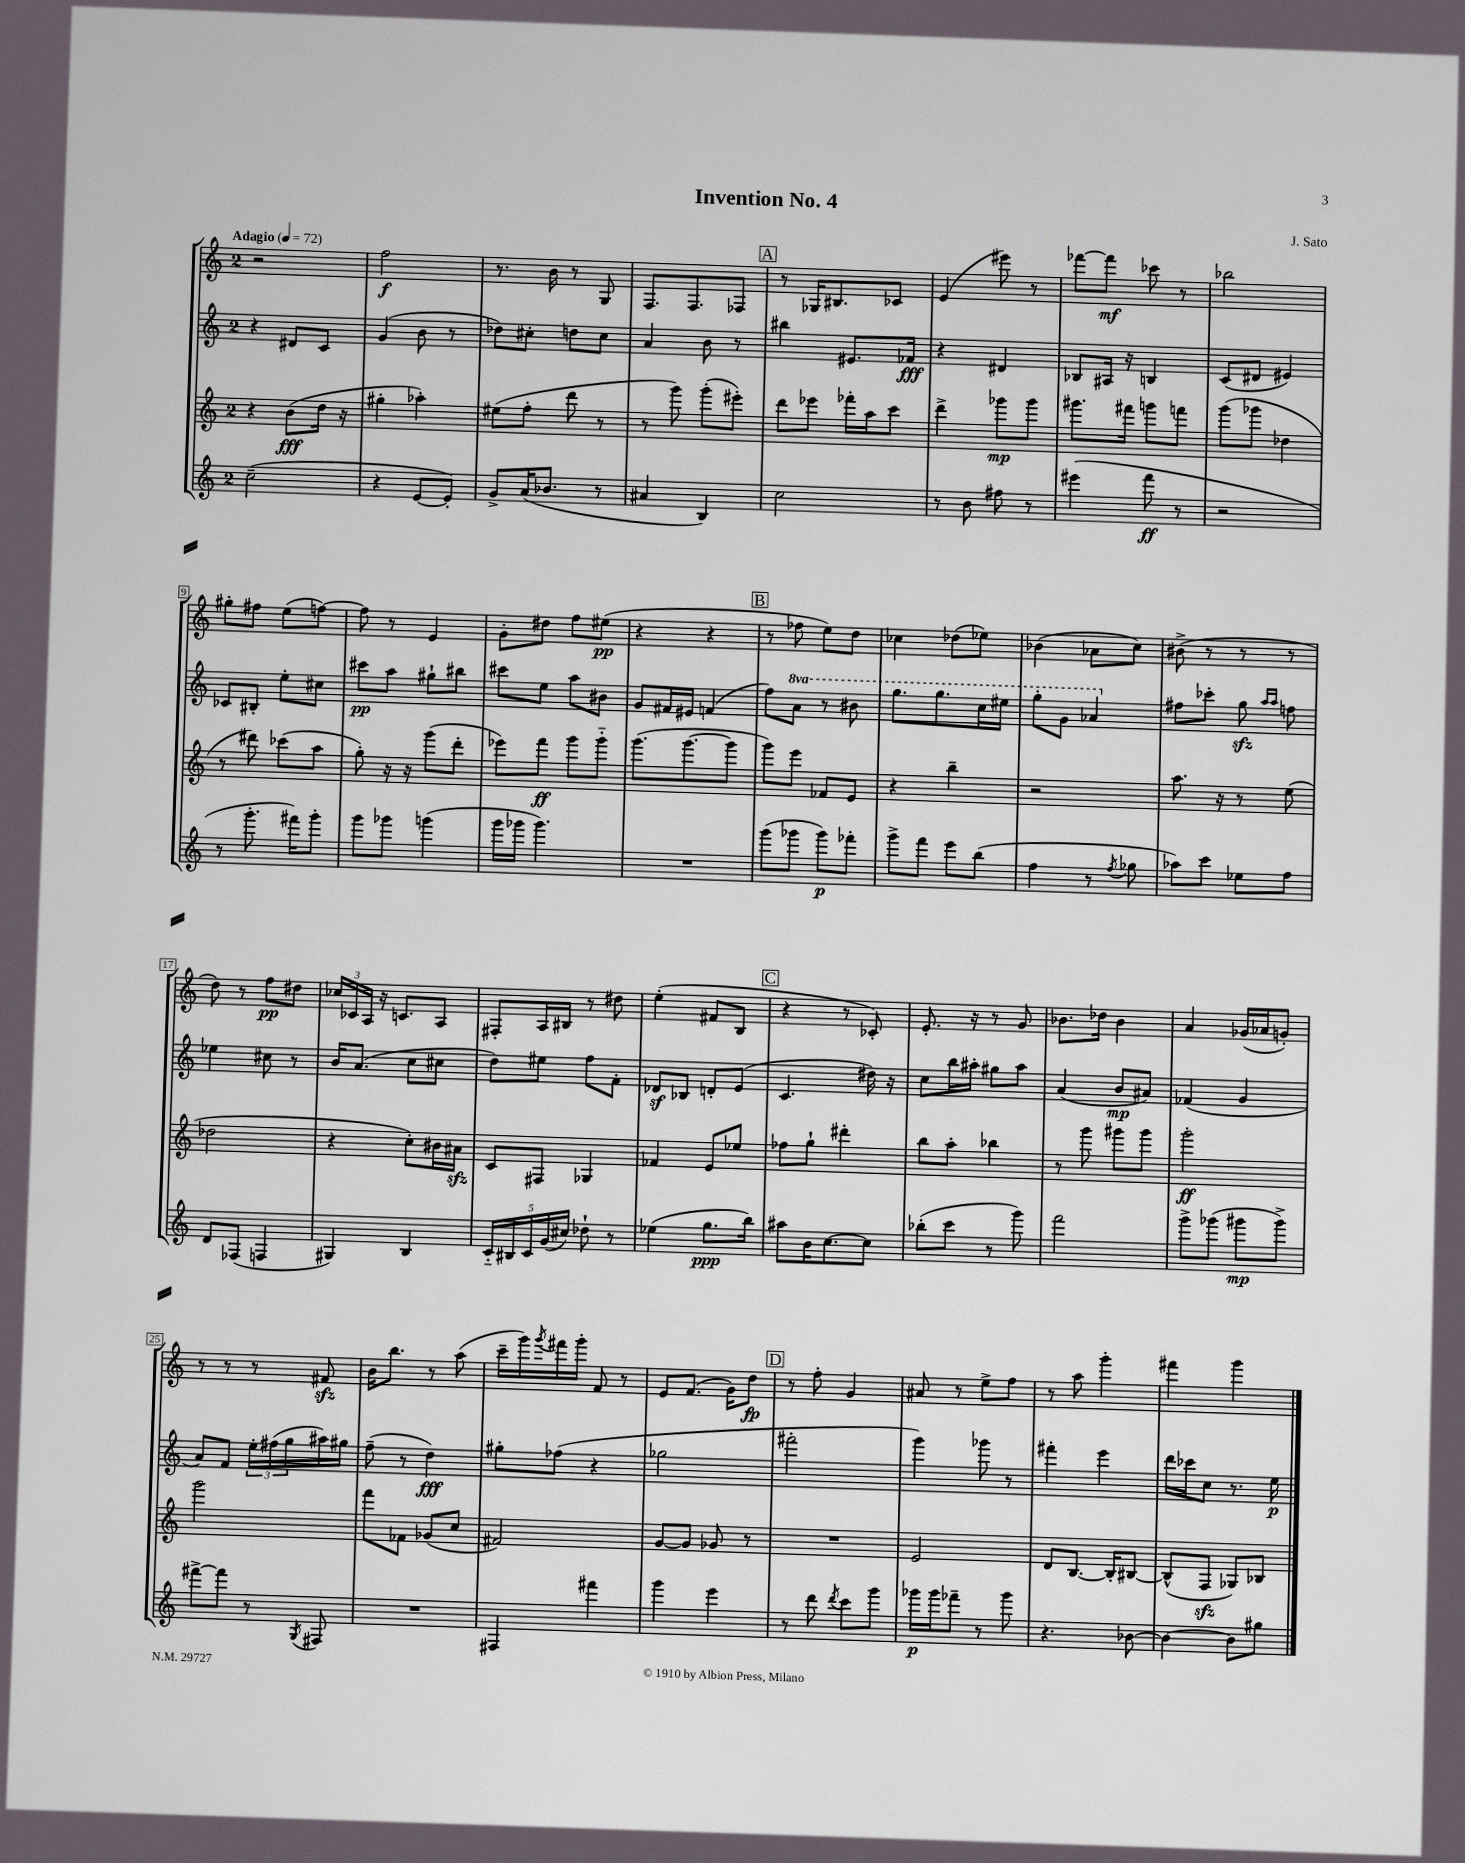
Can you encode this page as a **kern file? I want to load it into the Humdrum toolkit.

**kern	**kern	**kern	**kern
*staff4	*staff3	*staff2	*staff1
*clefG2	*clefG2	*clefG2	*clefG2
*k[]	*k[]	*k[]	*k[]
*M2/4	*M2/4	*M2/4	*M2/4
*MM72	*MM72	*MM72	*MM72
(2cc~	4r	4r	2r
.	(8b	8d#	.
.	16dd	8c	.
.	16r	.	.
=	=	=	=
4r	4gg#'	(4g	2ff
[8e	4aa-')	8b	.
8e'])	.	8r	.
=	=	=	=
8g^	(8ee#	8dd-)	8.r
(16a	8ff'	8cc#'	.
8.b-	.	.	16b
.	8ddd	8dd	8r
8r	8r	8cc#	8G
=	=	=	=
4a#	8r	4a	8.F
.	8ggg)	.	.
.	.	.	8.F
4B)	(8ggg'	8b	.
.	8eee#')	8r	8F-
=	=	=	=
2cc	8ddd	4bb#	8r
.	8eee-	.	16G-
.	.	.	8.B#
.	16fff-'	8.e#	.
.	16aa	.	.
.	8ccc	.	8c-
.	.	16f-	.
=	=	=	=
8r	4ddd^	4r	(4e
8b	.	.	.
8ff#	8ggg-	4d#	8eee#)
8r	8ggg-	.	8r
=	=	=	=
(4eee#	8.ggg#	8B-	[8fff-
.	.	16A#	8fff-]
.	16fff#	16r	.
8fff	8ggg	4B	8ccc-
8r	8fff	.	8r
=	=	=	=
2r	(8ggg	(8c	2bb-
.	8ggg-	8d#	.
.	4dd-	4e#)	.
=	=	=	=
8r	8r	8c-	8gg#'
8.ggg'	8ddd#)	8B#'	8ff#
.	(8ccc-	8ee'	(8ee
16fff#)	.	.	.
8ggg'	8aa	8cc#	[8ff)
=	=	=	=
8ggg	8gg')	8ccc#	8ff]
8ggg-	16r	8aa	8r
.	16r	.	.
(4ggg	(8ggg	8gg#`	4e
.	8ddd'	8bb#	.
=	=	=	=
16ggg	8eee-)	8ccc#	8g'
16ggg-	.	.	.
4.ggg-)	8fff	8ee	8dd#
.	8ggg	8aa	8ff
.	8ggg'~	8b#	(8ee#
=	=	=	=
2r	(8.ggg	8g	4r
.	.	16f#	.
.	[8.ggg	16e#	.
.	.	(4f	4r
.	8ggg]	.	.
=	=	=	=
(8ggg	8ggg)	8ff)	8r
8ggg-	8eee	8aa	8ff-
8ggg-)	8f-	8r	8ee)
8fff-'	8e	8bb#	8dd
=	=	=	=
8ggg^	4r	8.ggg	4cc-
8fff	.	.	.
.	.	8.ggg	.
8eee	4bb~	.	(8dd-
(8bb	.	16ccc	8ee-)
.	.	16eee#	.
=	=	=	=
4ff	2r	8ggg'	(4b-
.	.	8gg	.
8r	.	4aa-	8a-
8qff	.	.	.
8gg-	.	.	8cc)
=	=	=	=
8aa-)	8.aa	8ff#	(8b#^
8ccc	.	8ccc-'	8r
.	16r	.	.
8ee-	8r	8gg	8r
.	.	16qqaa	.
.	.	16qqaa	.
8ff	(8ee	8ff	8r
=	=	=	=
8d	2dd-	4ee-	8dd)
(8F-	.	.	8r
4F	.	8cc#	8ff
.	.	8r	8dd#
=	=	=	=
4G#)	4r	16b	24cc-
.	.	.	24c-
.	.	(8.a	.
.	.	.	24A
.	.	.	16r
.	.	.	8.c
4B	8cc')	8cc	.
.	16b#	8cc#	8A
.	16a#	.	.
=	=	=	=
20c'~	8c	8dd)	8F#'
20B#	.	.	.
20c	.	.	.
.	8F#	8ee#	16A
(20g	.	.	.
.	.	.	16B#
20cc#)	.	.	.
8dd-`	4G-	8ff	8r
8r	.	8f'	8dd#
=	=	=	=
(4ee-	4f-	8d-	(4ee'
.	.	8B-	.
8.gg	8e	8d'	8f#
.	8ee-	(8e	8B
16bb)	.	.	.
=	=	=	=
8aa#	8ff-	4.c	4r
16b	8gg`	.	.
[8.cc	.	.	.
.	4ddd#'	.	8r
8cc]	.	16dd#)	8c-')
.	.	16r	.
=	=	=	=
(8bb-'	8bb	8cc	8.e'
8ccc	8aa'	16bb	.
.	.	16aa#'	16r
8r	4bb-	8gg#	8r
8ggg)	.	8aa#	8g
=	=	=	=
2fff	8r	(4a	8.b-
.	8ggg	.	.
.	.	.	16dd-
.	8ggg#	8b	4b-
.	8ggg#	8a#)	.
=	=	=	=
8ggg^	2ggg'	(4f-	4a
(8ggg-	.	.	.
8ggg#	.	4g	(16g-
.	.	.	16a-
8ggg#^)	.	.	8g')
=	=	=	=
[8fff#^	2ggg	8a)	8r
8fff#]	.	8f	8r
8r	.	24ee'	8r
.	.	(24ff#	.
.	.	24gg	.
8qG	.	.	.
8F#	.	16aa#)	8f#
.	.	16gg#	.
=	=	=	=
2r	8fff	(8ff~	16b
.	.	.	8.bb
.	8f-	8r	.
.	(8g-	4dd)	8r
.	8cc	.	(8aa
=	=	=	=
4F#	2f#)	8gg#'	16ccc~
.	.	.	16ggg)
.	.	.	8qggg
.	.	(8ff-	16fff#
.	.	.	16ggg'
4fff#	.	4r	8f
.	.	.	8r
=	=	=	=
4ggg	[8g	2gg-	8e
.	8g]	.	(8.f
4eee	8g-	.	.
.	.	.	16g)
.	8r	.	8dd
=	=	=	=
8r	2r	2fff#'	8r
8ddd	.	.	8ff'
8qddd	.	.	.
8ccc	.	.	4g
8ggg	.	.	.
=	=	=	=
16ggg-	2e	4ggg)	8a#
16ggg-	.	.	.
8fff-~	.	.	8r
8r	.	8ggg-	8ee^
8ggg-	.	8r	8ff
=	=	=	=
4.r	8d	4fff#'	8r
.	[8.B	.	8aa
.	.	4eee	4ggg'
.	16B']	.	.
[8b-	[8B#	.	.
=	=	=	=
4b-_	(8B#^^]	16ddd	4fff#
.	.	16ccc-	.
.	8F	8cc	.
8b-]	8G-)	8.r	4ggg
8gg#	8B-	.	.
.	.	16ee	.
==	==	==	==
*-	*-	*-	*-
